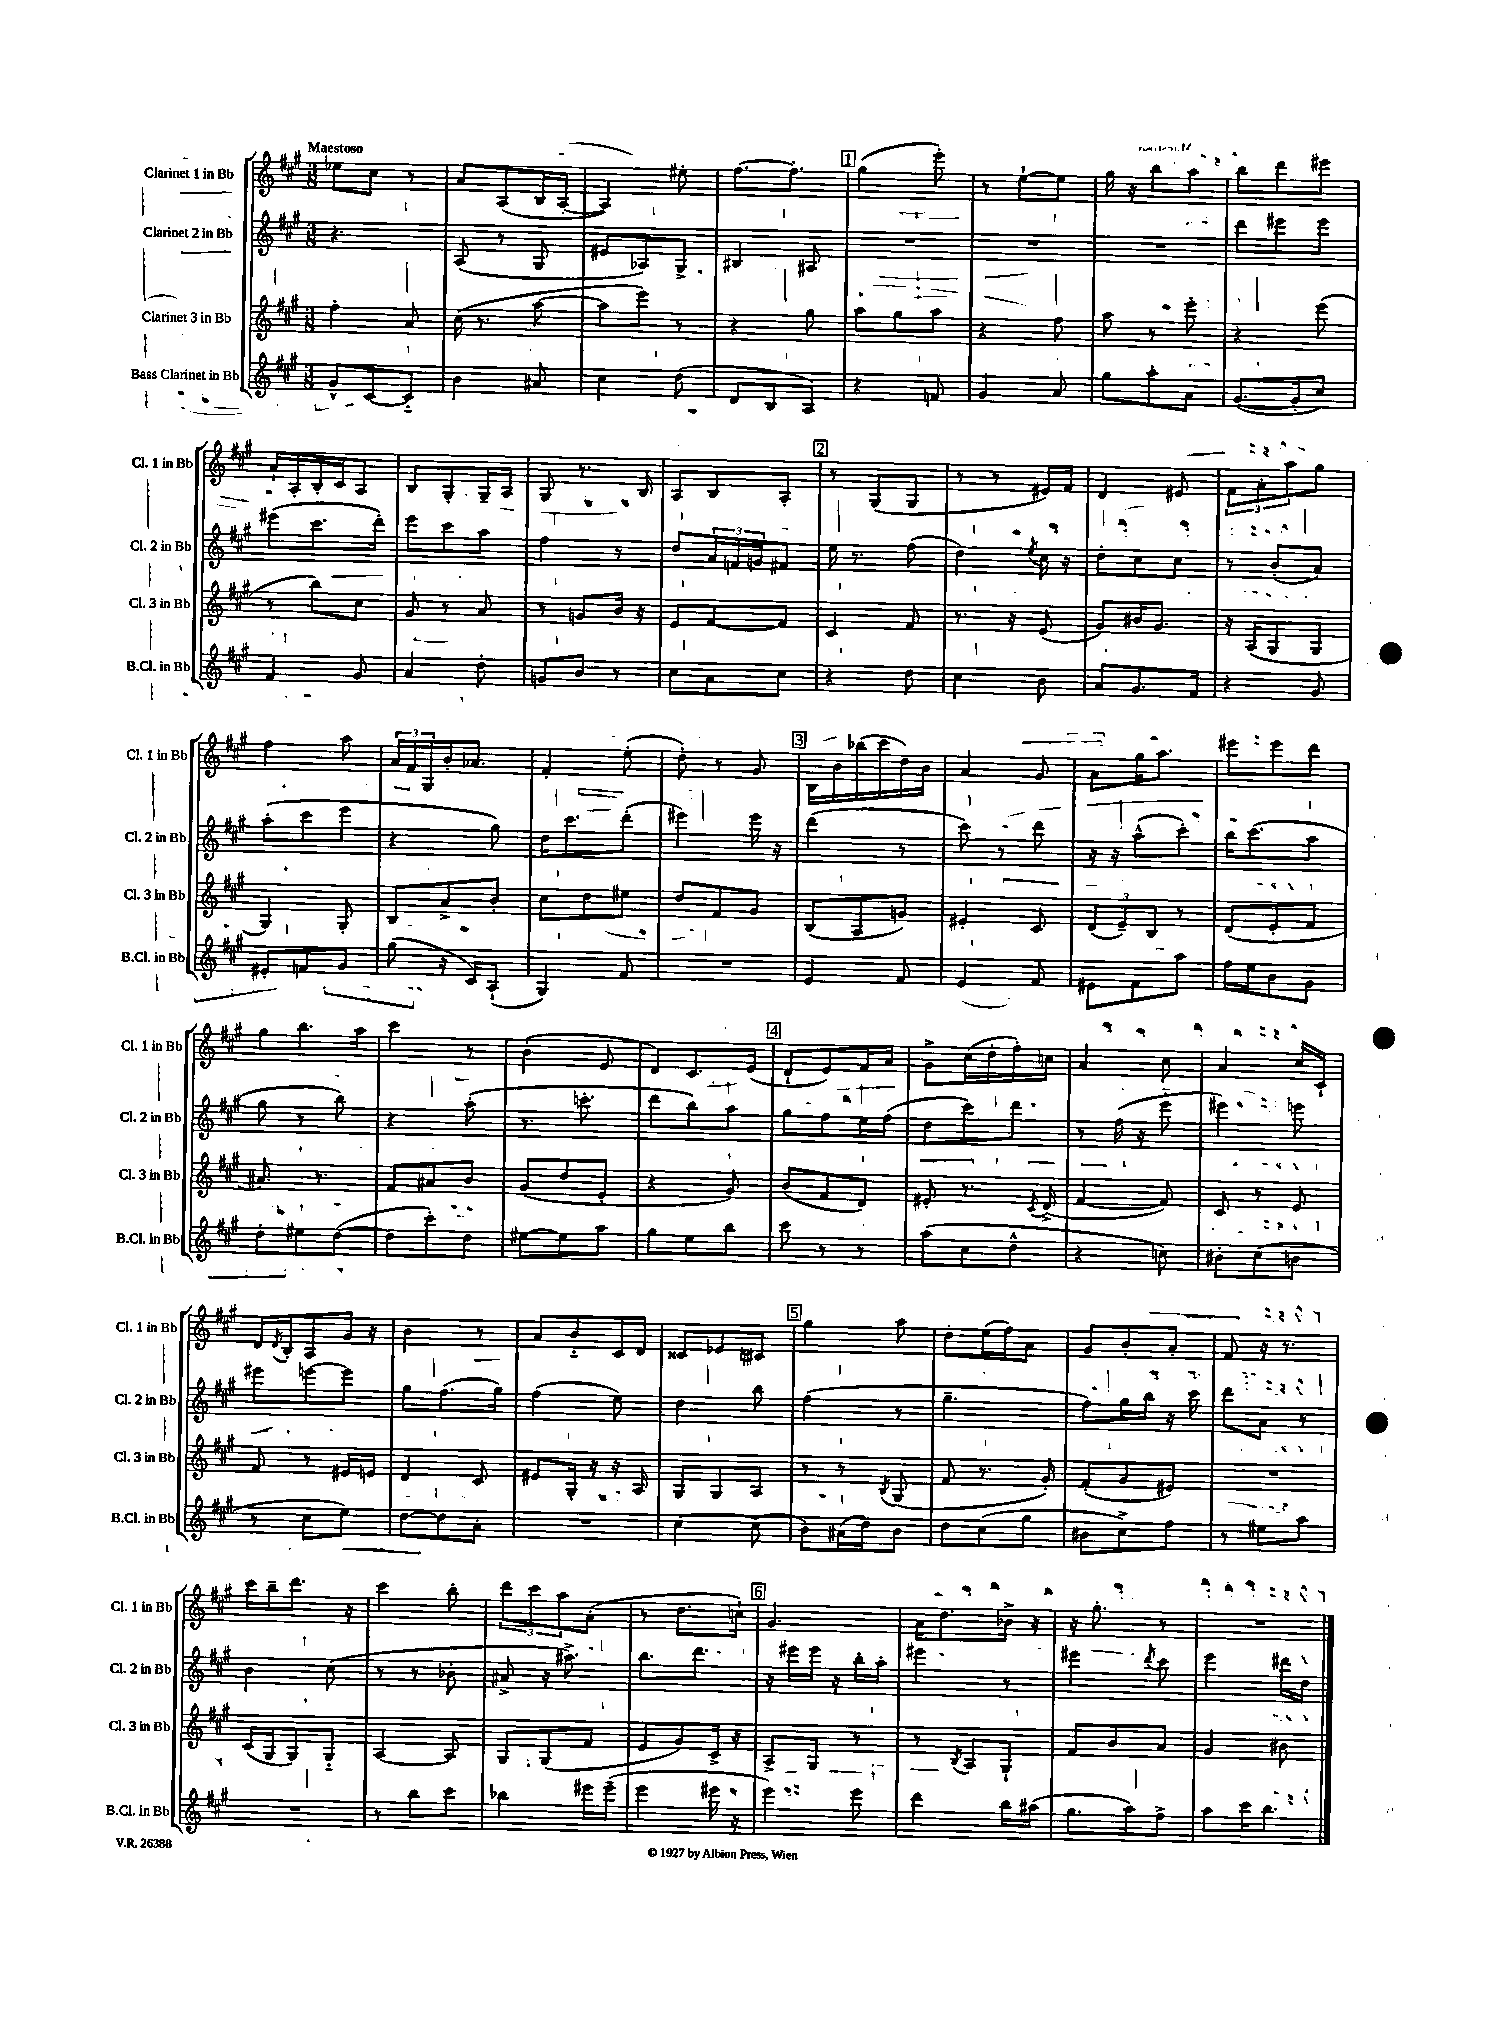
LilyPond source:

<<
\new StaffGroup <<
\new Staff = "s0" \with { instrumentName = "Clarinet 1 in Bb" shortInstrumentName = "Cl. 1 in Bb" } {
    \clef treble \key a \major \numericTimeSignature \time 3/8 \tempo "Maestoso"
    ees''8 cis''8 r8 |
    a'8 a8( b16 a16~-. |
    a4) eis''8-. |
    fis''8.~ fis''8.-. |
    \mark \markup { \box "1" } gis''4( e'''8-.) |
    r8 e''8~-! e''8 |
    gis''16 r16 b''8 a''8 |
    b''8 d'''8 eis'''8 |
    a'16-! a16-. b16-. cis'16 a8 |
    b8 gis8-. gis16-- a16 |
    gis8 r8. b16 |
    a8 b8 a8-. |
    \mark \markup { \box "2" } r8 gis8( gis8 |
    r8 r8 eis'16) fis'16 |
    d'4 eis'8 |
    \tuplet 3/2 { fis'8 a'8-. a''8 } gis''8 |
    fis''4 a''8 |
    \tuplet 3/2 { a'16 fis'16 gis16 } b'16-. aes'8. |
    fis'4-. e''8-.( |
    d''8-.) r8 gis'8 |
    \mark \markup { \box "3" } b16 b'16 bes''16( cis'''16 d''16) b'16 |
    a'4 gis'8 |
    a'8 gis''16 a''8. |
    eis'''8 eis'''8 d'''8 |
    gis''8 b''8. a''16 |
    cis'''4 r8 |
    b'4-.( e'8 |
    d'8) cis'8. e'16( |
    \mark \markup { \box "4" } d'8-! e'8) fis'16 a'16 |
    gis'8-> cis''16( d''16-. fis''16-.) c''16 |
    a'4 cis''8 |
    a'4 cis''16 cis'16-! |
    d'16 \acciaccatura { d'8 } b16-. a8 gis'16 r16 |
    b'4 r8 |
    a'8 b'8-_ cis'16 d'16 |
    cisis'8 ees'8 cis'8 |
    \mark \markup { \box "5" } gis''4 a''8 |
    d''8-. e''16( fis''16) a'8 |
    gis'8 b'8-. a'8-. |
    fis'8 r16 r8. |
    cis'''16 b''16-- d'''8. r16 |
    cis'''4 b''8-. |
    \tuplet 3/2 { d'''8 cis'''8 a''8 } a'8-.( |
    r8 d''8. c''16-!) |
    \mark \markup { \box "6" } gis'4. |
    a'16 d''8. bes'16-> r16 |
    r16 gis''8.-. r8 |
    R4. \bar "|." |
}
\new Staff = "s1" \with { instrumentName = "Clarinet 2 in Bb" shortInstrumentName = "Cl. 2 in Bb" } {
    \clef treble \key a \major \numericTimeSignature \time 3/8
    r4. |
    a8( r8 gis8 |
    eis'8 aes8) gis8-> |
    bis4 ais8 |
    \mark \markup { \box "1" } R4. |
    R4. |
    R4. |
    d'''8 eis'''8 eis'''8 |
    eis'''8( cis'''8. d'''16-.) |
    e'''8 cis'''8 a''8 |
    fis''4 r8 |
    d''8 \tuplet 3/2 { a'16 f'16 g'16 } fis'8 |
    \mark \markup { \box "2" } e''16 r8. fis''8( |
    d''4) \acciaccatura { e''8 } cis''16 r16 |
    d''8-. cis''8 cis''8 |
    r8 b'8-.( a'8) |
    a''8-.( cis'''8 e'''8 |
    r4 gis''8) |
    d''16 cis'''8. d'''8-.( |
    eis'''4) eis'''16 r16 |
    \mark \markup { \box "3" } d'''4( r8 |
    cis'''8) r8 d'''8 |
    r16 r16 a''8-^( cis'''8-.) |
    b''16 cis'''8.( a''8 |
    gis''8 r8 b''8) |
    r4 a''8-.( |
    r8. c'''8.-. |
    d'''8 b''8) a''8 |
    \mark \markup { \box "4" } gis''8 fis''8 e''16 fis''16( |
    d''8 cis'''8) d'''8 |
    r8 fis''16( r16 e'''8-_ |
    eis'''4) e'''8 |
    eis'''8 e'''8~ e'''8 |
    gis''8 fis''8.( gis''16) |
    fis''4( e''8) |
    d''4 b''8 |
    \mark \markup { \box "5" } fis''4( r8 |
    gis''4.-- |
    fis''8) gis''16 b''16 r16 cis'''16 |
    d'''8 a'8 r8 |
    b'4 cis''8( |
    r8 r8 bes'8-. |
    ais'8-> r16 ais''8.->) |
    b''8. d'''8. |
    \mark \markup { \box "6" } r16 eis'''16 eis'''16 r16 b''16-. a''16-. |
    eis'''4 r8 |
    eis'''4 \acciaccatura { d'''8 } cis'''8 |
    e'''4 dis'''16 d''16 \bar "|." |
}
\new Staff = "s2" \with { instrumentName = "Clarinet 3 in Bb" shortInstrumentName = "Cl. 3 in Bb" } {
    \clef treble \key a \major \numericTimeSignature \time 3/8
    fis''4-. a'8 |
    cis''16( r8. a''8~ |
    a''8 e'''8) r8 |
    r4 gis''8 |
    \mark \markup { \box "1" } a''8 gis''8 a''8 |
    r4 fis''8 |
    a''8 r8 e'''8-. |
    r4 e'''8( |
    r8 b''8) cis''8 |
    gis'8 r8 a'8 |
    r8 g'8 b'16 r16 |
    e'8 fis'8~ fis'8 |
    \mark \markup { \box "2" } cis'4 fis'8 |
    r8. r16 e'8( |
    gis'8) bis'16 gis'8. |
    r16 a16( gis8 gis8 |
    gis4) gis8-. |
    b8 a'8-> b'8-. |
    cis''8 d''8 eis''8 |
    d''8 fis'8 gis'8 |
    \mark \markup { \box "3" } b8( a8 g'8) |
    eis'4-. cis'8 |
    \tuplet 3/2 { d'8( e'8--) b8 } r8 |
    d'8( e'8-. fis'8 |
    ais'8.) r8. |
    fis'8 ais'8 b'8 |
    gis'8( d''8 e'8-. |
    r4 gis'8) |
    \mark \markup { \box "4" } b'8( fis'8 d'8) |
    eis'8-. r8. \acciaccatura { cis'8 } d'16->( |
    fis'4~ fis'8) |
    cis'8 r8 e'8 |
    fis'8 r8 eis'16 e'16 |
    d'4 cis'8 |
    eis'8 gis16-. r16 r16 a16 |
    gis8 gis8 a8 |
    \mark \markup { \box "5" } r8 r8 \acciaccatura { b8 } gis8( |
    fis'8 r8. gis'16-.) |
    fis'8-.( gis'8 eis'8) |
    R4. |
    cis'16( gis16 gis8) gis8-_ |
    a4~ a8 |
    gis8 gis8( fis'8 |
    e'8 gis'8) cis'16-> r16 |
    \mark \markup { \box "6" } a8-> gis8 r8 |
    r8 \acciaccatura { b8 } a8 gis8-! |
    fis'8 b'8 a'8 |
    gis'4 bis'8 \bar "|." |
}
\new Staff = "s3" \with { instrumentName = "Bass Clarinet in Bb" shortInstrumentName = "B.Cl. in Bb" } {
    \clef treble \key a \major \numericTimeSignature \time 3/8
    gis'8-^ cis'8~ cis'8-_ |
    b'4 ais'8 |
    cis''4 d''8( |
    d'8 b8 a8) |
    \mark \markup { \box "1" } r4 f'8 |
    gis'4 a'8 |
    gis''8 a''8-. a'8 |
    gis'8.~( gis'16-. cis''8) |
    fis'4 gis'8 |
    a'4 d''8-. |
    g'8 b'8 r8 |
    cis''8 a'8 cis''8 |
    \mark \markup { \box "2" } r4 d''8 |
    cis''4 b'8 |
    a'8 gis'8. fis'16 |
    r4 gis'8 |
    eis'8-. f'8 gis'8 |
    gis''8( r16 cis'16) a8-!( |
    gis4) fis'8 |
    R4. |
    \mark \markup { \box "3" } e'4 fis'8 |
    e'4 fis'8 |
    eis'8 fis'8 a''8 |
    fis''16 e''16 b'8 gis'8 |
    d''8-. eis''8 d''8~( |
    d''8 cis'''8-.) d''8 |
    eis''8~ eis''8 a''8 |
    gis''8 e''8 b''8 |
    \mark \markup { \box "4" } cis'''8 r8 r8 |
    a''8( cis''8 d''8-^ |
    r4 c''8) |
    bis'8-. cis''8( b'8 |
    r8 cis''8 e''8) |
    d''8~ d''8 a'8-. |
    R4. |
    cis''4~ cis''8( |
    \mark \markup { \box "5" } b'8) ais'16( d''16) b'8 |
    d''8 cis''8( gis''8 |
    bis'8 cis''8->) fis''8 |
    r8 eis''8 a''8 |
    R4. |
    r8 b''8 cis'''8 |
    bes''4 eis'''16 eis'''16--( |
    e'''4 eis'''16 r16 |
    \mark \markup { \box "6" } e'''4) e'''8 |
    d'''4 b''16 ais''16( |
    gis''8. a''16) fis''8-> |
    a''8 cis'''16 b''8. \bar "|." |
}
>>
>>
\layout { \context { \Score \remove "Bar_number_engraver" } }
